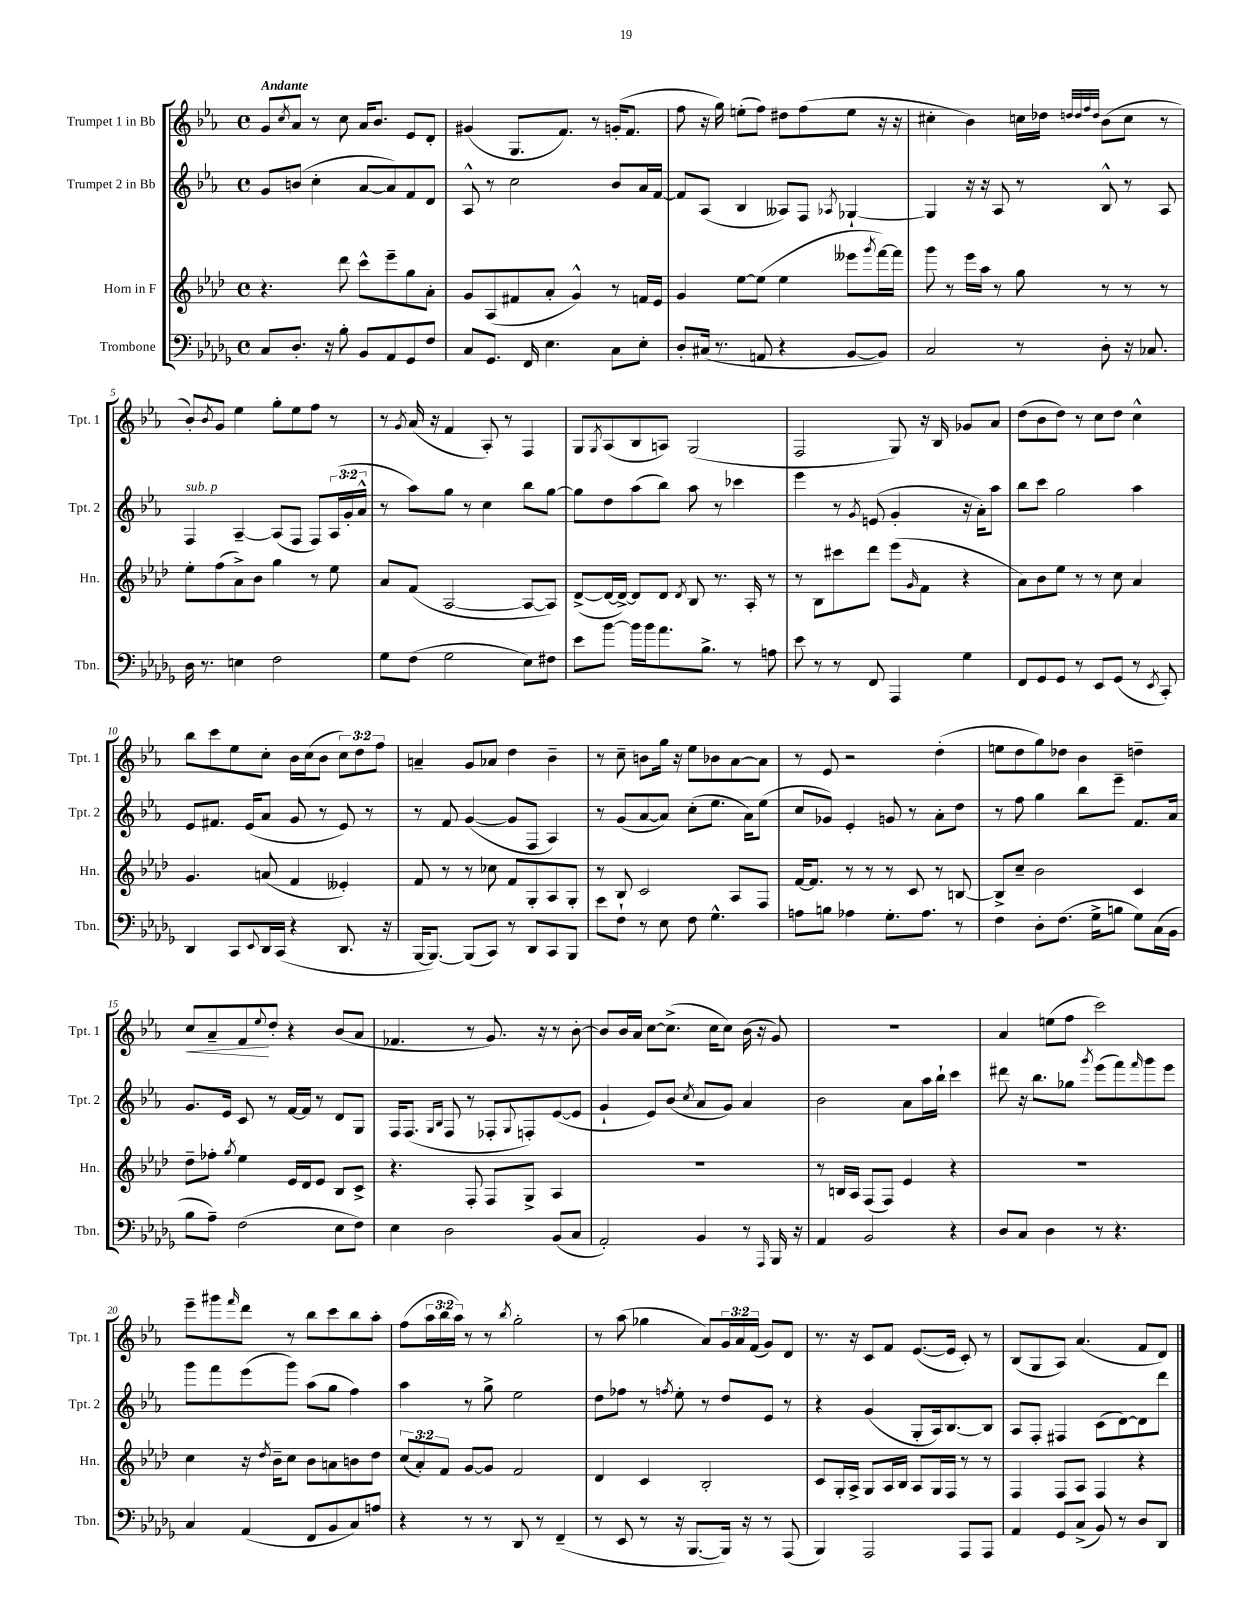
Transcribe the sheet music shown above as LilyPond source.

<<
\new StaffGroup <<
\new Staff = "s0" \with { instrumentName = "Trumpet 1 in Bb" shortInstrumentName = "Tpt. 1" } {
    \clef treble \key ees \major \defaultTimeSignature \time 4/4 \override Staff.TupletNumber.text = #tuplet-number::calc-fraction-text \tempo "Andante"
    g'8 \acciaccatura { c''8 } aes'8 r8 c''8 aes'16 bes'8. ees'8 d'8-. |
    gis'4( g8. f'8.) r8 g'16-.( f'8. |
    f''8 r16 g''16) e''8-.( f''8) dis''8 f''8( e''8 r16 r16 |
    cis''4-. bes'4) c''16 des''16 \grace { d''32 d''32 f''32 d''32 } bes'8( c''8 r8 |
    bes'8-.) \acciaccatura { bes'8 } g'8 ees''4 g''8-. ees''8 f''8 r8 |
    r8 \acciaccatura { g'8 } aes'16( r16 f'4 aes8-.) r8 f4 |
    g8 \acciaccatura { g8 } aes8( bes8 a8) g2( |
    f2 g8) r16 bes16 ges'8 aes'8 |
    d''8( bes'8 d''8) r8 c''8 d''8 c''4-^ |
    bes''8 c'''8 ees''8 c''8-. bes'16 c''16( bes'8 \tuplet 3/2 { c''8) d''8 f''8 } |
    a'4-- g'8 aes'8 d''4 bes'4-- |
    r8 c''8-- b'8 g''16 r16 ees''8 bes'8 aes'8~ aes'8 |
    r8 ees'8 r2 d''4-.( |
    e''8 d''8 g''8) des''8 bes'4 d''4-- |
    c''8\< aes'8-- f'8\! \appoggiatura { ees''8 } d''8-. r4 bes'8( aes'8 |
    fes'4. r8 g'8.) r16 r8 bes'8~-. |
    bes'8 bes'16 aes'16 c''8~ c''8.->( c''16 c''8) bes'16( r16 g'8) |
    R1 |
    aes'4 e''8( f''8 c'''2) |
    ees'''8-- gis'''8 \grace { f'''16 } d'''8 r8 bes''8 c'''8 bes''8 aes''8-. |
    f''8( \tuplet 3/2 { aes''16 bes''16 aes''16) } r8 r8 \acciaccatura { bes''8 } g''2-. |
    r8 aes''8( ges''4 aes'8) \tuplet 3/2 { g'16 aes'16 f'16( } g'8) d'8 |
    r8. r16 c'8 f'8 ees'8.~( ees'16 c'8-.) r8 |
    bes8( g8 aes8) aes'4.( f'8 d'8) \bar "|." |
}
\new Staff = "s1" \with { instrumentName = "Trumpet 2 in Bb" shortInstrumentName = "Tpt. 2" } {
    \clef treble \key ees \major \defaultTimeSignature \time 4/4 \override Staff.TupletNumber.text = #tuplet-number::calc-fraction-text
    g'8 b'8( c''4-. aes'8~ aes'8) f'8 d'8 |
    aes8-^ r8 c''2 bes'8 aes'16 f'16~ |
    f'8 aes8( bes4 aeses8) f8 \acciaccatura { aes8 } ges4~-! |
    ges4 r16 r16 aes8 r8 bes8-^ r8 aes8 |
    f4^\markup { \italic "sub. p" } aes4~-- aes8( f8 f8) \tuplet 3/2 { aes16( g'16-. aes'16-^ } |
    r8 aes''8) g''8 r8 c''4 bes''8 g''8~ |
    g''8 d''8 aes''8( bes''8) aes''8 r8 ces'''4 |
    ees'''4 r8 \acciaccatura { g'8 } e'8( g'4-. r16 aes'16-.) aes''8 |
    bes''8 c'''8 g''2 aes''4 |
    ees'8 fis'8. ees'16( aes'8 g'8 r8 ees'8) r8 |
    r8 f'8 g'4~( g'8 f8 aes4) |
    r8 g'8( aes'8~ aes'8) c''8-.( ees''8. aes'16) ees''8( |
    c''8 ges'8) ees'4-. g'8 r8 aes'8-. d''8 |
    r8 f''8 g''4 bes''8 ees'''8-- f'8. aes'16 |
    g'8. ees'16 c'8 r8 f'16~ f'16 r8 d'8 g8 |
    f16 f8.( \grace { g16 bes16 } f8 r8 fes8-. \appoggiatura { g8 } f8-.) ees'8~( ees'8 |
    g'4-! ees'8) bes'8( \acciaccatura { c''8 } aes'8 g'8) aes'4 |
    bes'2 aes'8 aes''16 bes''16-! c'''4 |
    dis'''8 r16 bes''8. ges''8 \acciaccatura { g'''8 } ees'''8( f'''8) \grace { f'''16 } g'''8 ees'''8 |
    g'''8 f'''8 ees'''8( g'''8) aes''8( g''8 f''4) |
    aes''4 r8 g''8-> ees''2 |
    d''8 fes''8 r8 \acciaccatura { f''8 } ees''8-. r8 d''8 ees'8 r8 |
    r4 g'4( g8-. aes16) bes8.~ bes8 |
    aes8 f8-. fis4 c'8( d'8~) d'8 d'''8 \bar "|." |
}
\new Staff = "s2" \with { instrumentName = "Horn in F" shortInstrumentName = "Hn." } {
    \clef treble \key aes \major \defaultTimeSignature \time 4/4 \override Staff.TupletNumber.text = #tuplet-number::calc-fraction-text
    r4. des'''8 c'''8-^ ees'''8-- g''8 aes'8-. |
    g'8 aes8( fis'8 aes'8-. g'4-^) r8 f'16 ees'16 |
    g'4 ees''8~ ees''8( ees''4 eeses'''8 \acciaccatura { g'''8 } f'''16~) f'''16 |
    g'''8 r8 ees'''16 aes''16 r8 g''8 r8 r8 r8 |
    ees''8-. f''8( aes'8->) bes'8 g''4 r8 ees''8 |
    aes'8 f'8( aes2~ aes8~ aes8) |
    des'8~->( des'16~ des'16~->) des'8 des'8 \acciaccatura { des'8 } bes8 r8. aes16-. r8 |
    r8 bes8 cis'''8 des'''8 ees'''8( \grace { g'16 } f'8 r4 |
    aes'8) bes'8 ees''8 r8 r8 c''8 aes'4 |
    g'4. a'8( f'4 eeses'4-.) |
    f'8 r8 r8 ces''8 f'8 g8-. aes8 g8-. |
    r8 bes8 c'2 aes8 f8 |
    f'16~ f'8. r8 r8 r8 c'8 r8 b8~ |
    b8-> c''8-- bes'2 c'4 |
    des''8-- fes''8-. \acciaccatura { g''8 } ees''4 ees'16 des'16 ees'8 bes8 c'8-> |
    r4. f8-. f8 g8-> aes4 |
    R1 |
    r8 b16 aes16 f8( f8) ees'4 r4 |
    R1 |
    c''4 r16 \acciaccatura { des''8 } bes'16-- c''8 bes'8 a'8 b'8 des''8 |
    \tuplet 3/2 { c''8( aes'8-.) f'8 } g'8~ g'8 f'2 |
    des'4 c'4 bes2-. |
    c'8 g16-. aes16-> g8 aes16 bes16 aes8 g16 f16 r8 r8 |
    f4 f8 aes8 f4 r4 \bar "|." |
}
\new Staff = "s3" \with { instrumentName = "Trombone" shortInstrumentName = "Tbn." } {
    \clef bass \key des \major \defaultTimeSignature \time 4/4
    c8 des8.-. r16 bes8-. bes,8 aes,8 ges,8 f8 |
    c8 ges,8. f,16 ees4. c8 ees8-. |
    des8-. cis16( r8. a,8 r4 bes,8~ bes,8) |
    c2 r8 des8-. r16 ces8. |
    des16 r8. e4 f2 |
    ges8 f8( ges2 ees8) fis8 |
    ees'8 bes'8~ bes'16 bes'16 aes'8. bes8.-> r8 a8 |
    ees'8 r8 r8 f,8 aes,,4 ges4 |
    f,8 ges,8 ges,8 r8 ees,8 ges,8( r8 \acciaccatura { ees,8 } c,8-.) |
    des,4 c,8 \appoggiatura { ees,8 } des,16 c,16( r4 des,8. r16 |
    bes,,16~ bes,,8.~) bes,,8( c,8) r8 des,8 c,8 bes,,8 |
    ees'8 f8-! r8 ees8 f8 ges4.-^ |
    a8 b8 aes4 ges8.-. aes8. r8 |
    f4 des8-. f8.( ges16-> b8 ges8) c16( bes,16 |
    bes8 aes8--) f2( ees8 f8) |
    ees4 des2 bes,8( c8 |
    aes,2-.) bes,4 r8 \grace { aes,,16 } bes,,16 r16 |
    aes,4 bes,2 r4 |
    des8 c8 des4 r8 r4. |
    c4 aes,4( f,8 bes,8 c8) a8 |
    r4 r8 r8 des,8 r8 f,4--( |
    r8 ees,8 r8 r16 bes,,8.~ bes,,16) r16 r8 aes,,8( |
    bes,,4) aes,,2 aes,,8 aes,,8 |
    aes,4 ges,8 c8->( bes,8) r8 des8 des,8 \bar "|." |
}
>>
>>
